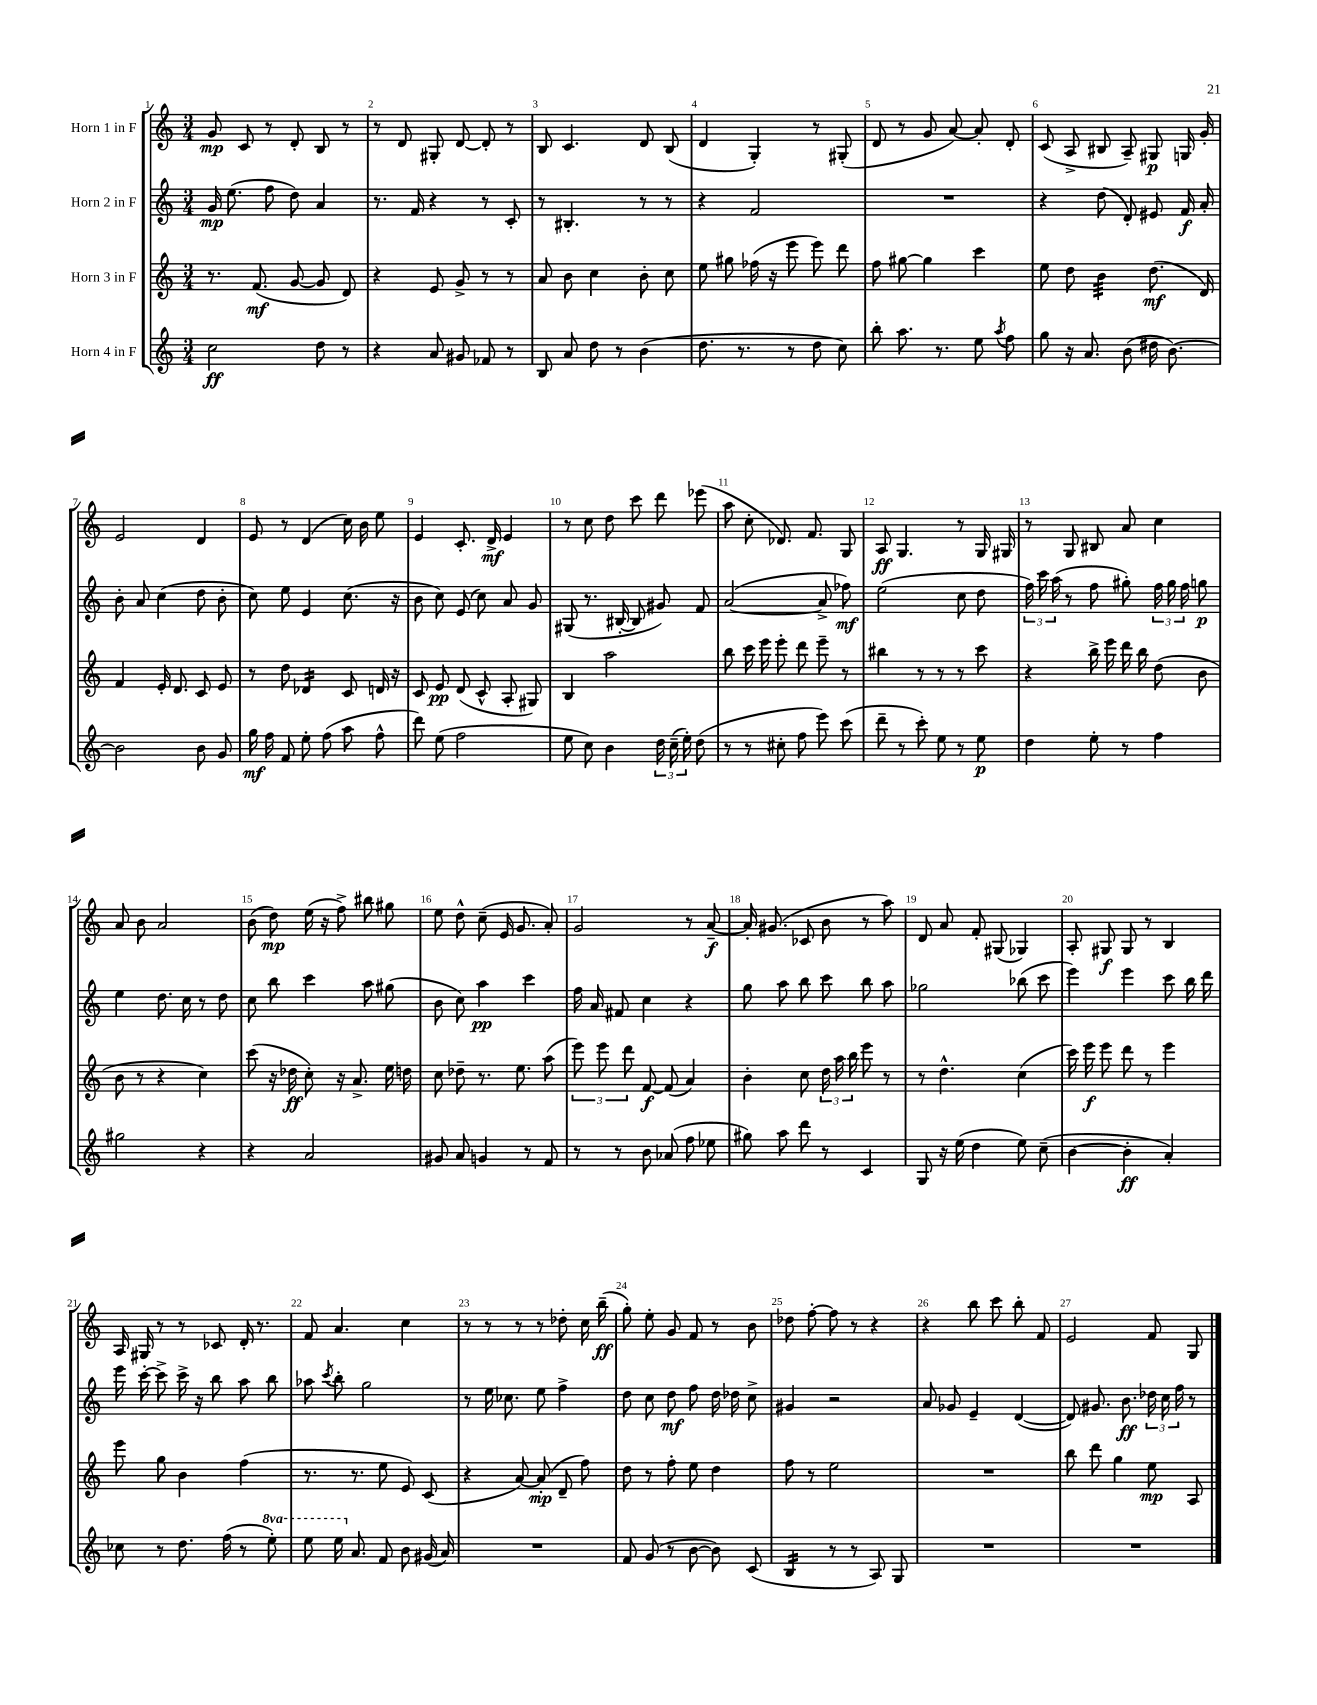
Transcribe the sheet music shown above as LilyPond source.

<<
\new StaffGroup <<
\new Staff = "s0" \with { instrumentName = "Horn 1 in F" } {
    \clef treble \key c \major \numericTimeSignature \time 3/4
    \autoBeamOff g'8\mp c'8 r8 d'8-. b8 r8 |
    r8 d'8 gis8-. d'8~ d'8-. r8 |
    b8 c'4. d'8 b8( |
    d'4 g4-.) r8 gis8-.( |
    d'8 r8 g'8 a'8~) a'8-. d'8-. |
    c'8( a8-> bis8 a8--) gis8\p g16 g'16-. |
    e'2 d'4 |
    e'8 r8 d'4( c''16) b'16 e''8 |
    e'4 c'8.-. d'16->\mf e'4 |
    r8 c''8 d''8 c'''8 d'''8 ees'''8( |
    a''8 c''8-. des'8.) f'8. g8 |
    a8\ff g4. r8 g16 gis16 |
    r8 g8 bis8 a'8 c''4 |
    a'8 b'8 a'2 |
    b'8( d''8\mp) e''16( r16 f''8->) bis''8 gis''8 |
    e''8 d''8-^ c''8--( e'16 g'8. a'8-.) |
    g'2 r8 a'8~--\f |
    a'16-. gis'8.( ces'8 b'8 r8 a''8) |
    d'8 a'8 f'8-. gis8( ges4) |
    a8-. gis8\f gis8 r8 b4 |
    a16 gis16 r8 r8 ces'8 d'16-. r8. |
    f'8 a'4. c''4 |
    r8 r8 r8 r8 des''8-. c''16 b''16--\ff( |
    g''8-.) e''8-. g'8 f'8 r8 b'8 |
    des''8 f''8~-. f''8 r8 r4 |
    r4 b''8 c'''8 b''8-. f'8 |
    e'2 f'8 g8 \bar "|." |
}
\new Staff = "s1" \with { instrumentName = "Horn 2 in F" } {
    \clef treble \key c \major \numericTimeSignature \time 3/4
    \autoBeamOff g'16\mp e''8.( f''8 d''8) a'4 |
    r8. f'16 r4 r8 c'8-. |
    r8 bis4.-. r8 r8 |
    r4 f'2 |
    R2. |
    r4 d''8( d'8-.) eis'8 f'16\f a'16-. |
    b'8-. a'8 c''4( d''8 b'8-. |
    c''8) e''8 e'4 c''8.( r16 |
    b'8 c''8) e'8( c''8) a'8 g'8 |
    gis8( r8. bis16~-. bis8 gis'8) f'8 |
    a'2~( a'8-> fes''8\mf) |
    e''2( c''8 d''8 |
    \tuplet 3/2 { f''16) c'''16 a''16( } r8 f''8 gis''8-.) \tuplet 3/2 { f''16 gis''16 f''16 } g''8\p |
    e''4 d''8. c''16 r8 d''8 |
    c''8 b''8 c'''4 a''8 gis''8( |
    b'8 c''8) a''4\pp c'''4 |
    f''16 a'16 fis'8 c''4 r4 |
    g''8 a''8 b''8 c'''8 b''8 a''8 |
    ges''2 bes''8( c'''8 |
    e'''4) e'''4 c'''8 b''16 d'''16 |
    e'''16 c'''16~-. c'''8-> c'''16-> r16 b''8 a''8 b''8 |
    aes''8 \acciaccatura { c'''8 } b''8-. g''2 |
    r8 e''16 ces''8. e''8 f''4-> |
    d''8 c''8 d''8\mf f''8 d''16 des''16 c''8-> |
    gis'4 r2 |
    a'8 ges'8 e'4-- d'4~( |
    d'8) gis'8. b'8.\ff \tuplet 3/2 { des''16 c''16 f''16 } r8 \bar "|." |
}
\new Staff = "s2" \with { instrumentName = "Horn 3 in F" } {
    \clef treble \key c \major \numericTimeSignature \time 3/4
    \autoBeamOff r8. f'8.\mf( g'8~ g'8 d'8) |
    r4 e'8 g'8-> r8 r8 |
    a'8 b'8 c''4 b'8-. c''8 |
    e''8 gis''8 fes''16( r16 e'''8 e'''8) d'''8 |
    f''8 gis''8~ gis''4 c'''4 |
    e''8 d''8 b'4:32 d''8.\mf( d'16) |
    f'4 e'16-. d'8. c'8 e'8 |
    r8 d''8 des'4:16 c'8 d'16 r16 |
    c'8 e'8\pp d'8( c'8-^ a8-. gis8) |
    b4 a''2 |
    b''8 c'''16 e'''16 e'''8-. d'''8 e'''8-- r8 |
    bis''4 r8 r8 r8 c'''8 |
    r4 b''16-> e'''16 d'''16 b''16 d''8( b'8 |
    b'8 r8 r4 c''4) |
    c'''8( r16 des''16\ff c''8-.) r16 a'8.-> e''16 d''16 |
    c''8 des''8-- r8. e''8. a''8( |
    \tuplet 3/2 { e'''8) e'''8 d'''8 } f'8~\f f'8( a'4) |
    b'4-. c''8 \tuplet 3/2 { d''16 a''16 b''16 } e'''8 r8 |
    r8 d''4.-^ c''4( |
    c'''16) e'''16\f e'''8 d'''8 r8 e'''4 |
    e'''8 g''8 b'4 f''4( |
    r8. r8. e''8 e'8) c'8( |
    r4 a'8~) a'8-.\mp( d'8-- f''8) |
    d''8 r8 f''8-. e''8 d''4 |
    f''8 r8 e''2 |
    R2. |
    b''8 d'''8 g''4 e''8\mp a8 \bar "|." |
}
\new Staff = "s3" \with { instrumentName = "Horn 4 in F" } {
    \clef treble \key c \major \numericTimeSignature \time 3/4 \set Staff.ottavationMarkups = #ottavation-simple-ordinals
    \autoBeamOff c''2\ff d''8 r8 |
    r4 a'8 gis'8 fes'8 r8 |
    b8 a'8 d''8 r8 b'4( |
    d''8. r8. r8 d''8 c''8) |
    b''8-. a''8. r8. e''8 \acciaccatura { a''8 } f''8 |
    g''8 r16 a'8. b'8( dis''16 b'8.~) |
    b'2 b'8 g'8 |
    g''16\mf f''16 f'8 e''8-. f''8( a''8 f''8-^ |
    d'''8) e''8( f''2 |
    e''8 c''8) b'4 \tuplet 3/2 { d''16 c''16--( e''16-.) } d''8( |
    r8 r8 cis''8-. f''8 e'''8) c'''8( |
    d'''8-- r8 c'''8-.) e''8 r8 e''8\p |
    d''4 e''8-. r8 f''4 |
    gis''2 r4 |
    r4 a'2 |
    gis'8 a'8 g'4 r8 f'8 |
    r8 r8 b'8 aes'8( f''8 ees''8 |
    gis''8) a''8 d'''8 r8 c'4 |
    g8 r16 e''16( d''4 e''8) c''8--( |
    b'4~ b'4-.\ff a'4-.) |
    ces''8 r8 d''8. f''16( r8 \ottava #1 e'''8-.) |
    e'''8 e'''16 \ottava #0 a'8. f'8 b'8 gis'16( a'16) |
    R2. |
    f'8 g'8( r8 b'8~ b'8) c'8( |
    b4:16 r8 r8 a8) g8 |
    R2. |
    R2. \bar "|." |
}
>>
>>
\layout { \context { \Score \override BarNumber.break-visibility = ##(#f #t #t) barNumberVisibility = #all-bar-numbers-visible } }
